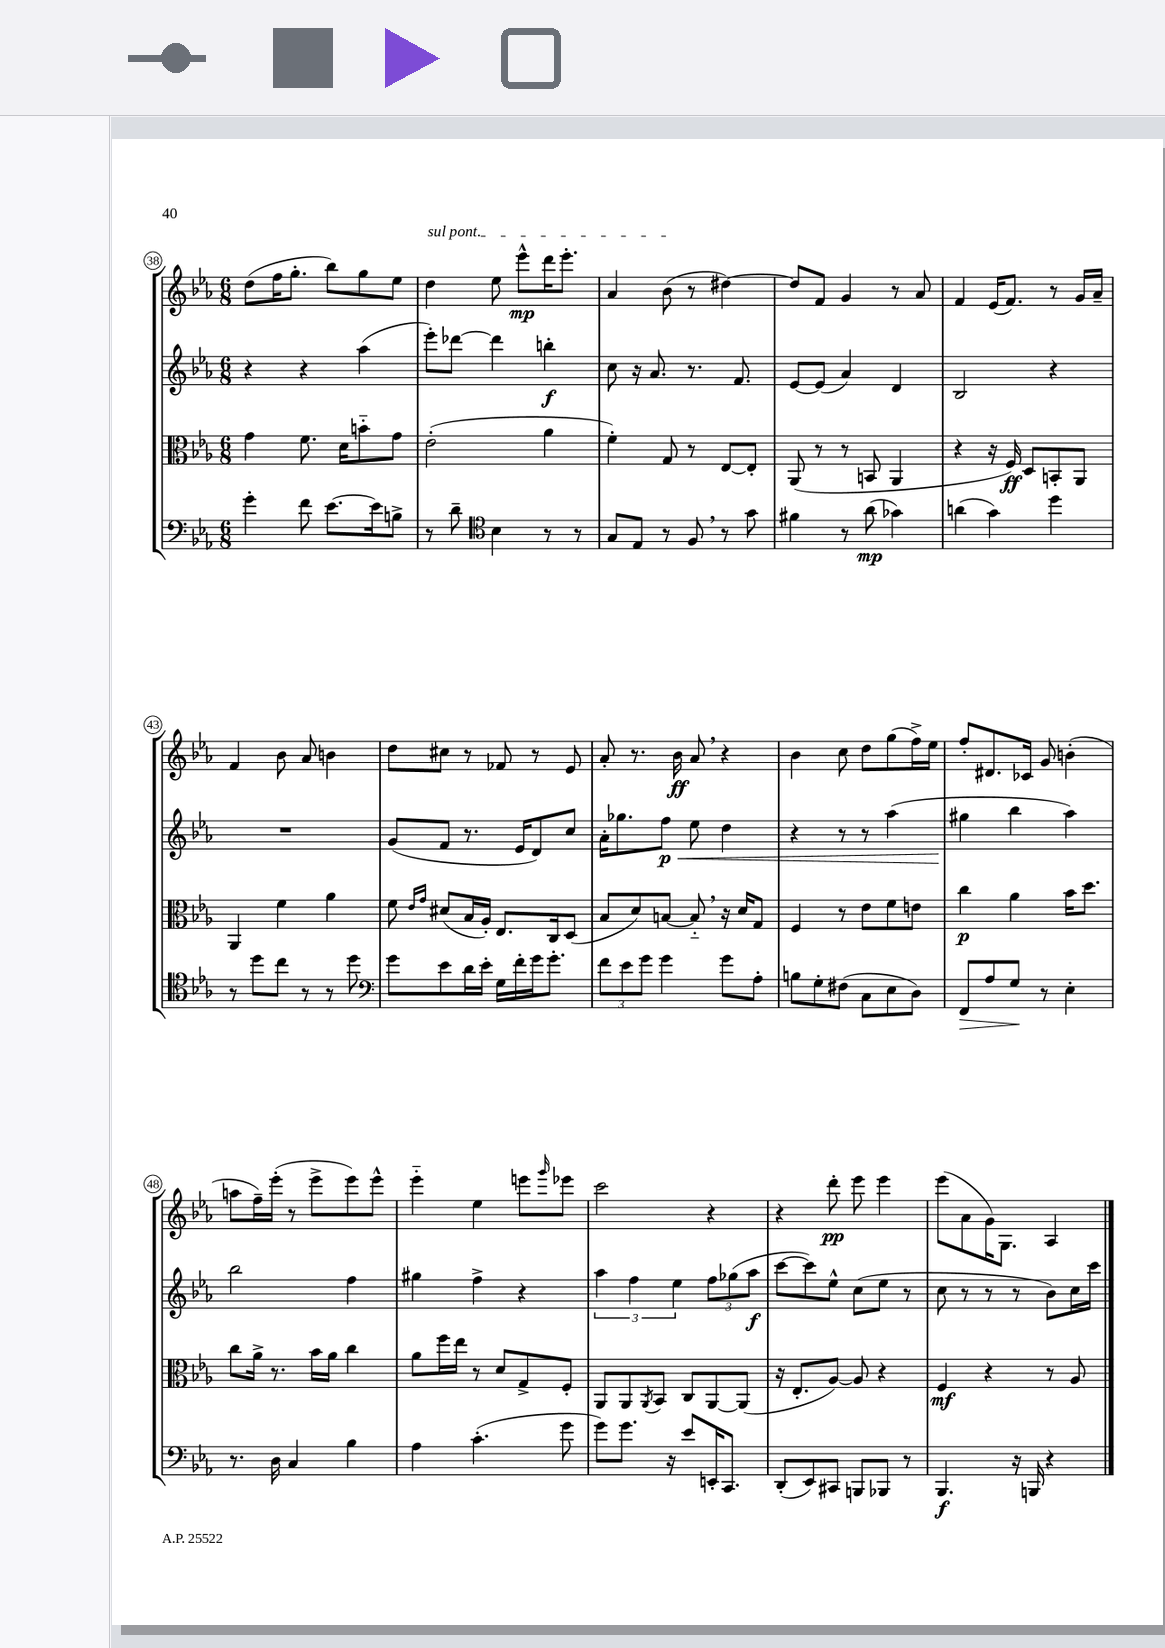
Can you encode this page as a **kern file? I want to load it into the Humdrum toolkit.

**kern	**dynam	**kern	**dynam	**kern	**dynam	**kern	**dynam
*part4	*part4	*part3	*part3	*part2	*part2	*part1	*part1
*staff4	*staff4	*staff3	*staff3	*staff2	*staff2	*staff1	*staff1
*clefF4	*	*clefC3	*	*clefG2	*	*clefG2	*
*k[b-e-a-]	*	*k[b-e-a-]	*	*k[b-e-a-]	*	*k[b-e-a-]	*
*M6/8	*	*M6/8	*	*M6/8	*	*M6/8	*
=38	=38	=38	=38	=38	=38	=38	=38
4g'\	.	4g\	.	4r	.	(8dd\L	.
.	.	.	.	.	.	16ff\K	.
.	.	.	.	.	.	8.gg'\J	.
8f\	.	8.f\	.	4r	.	.	.
[8.e-\L	.	.	.	.	.	8bb-\L)	.
.	.	16d\KL	.	.	.	.	.
.	.	8bn\	.	(4aa-\	.	8gg\	.
16e-\k]	.	.	.	.	.	.	.
8Bn^\J	.	8g\J	.	.	.	8ee-\J	.
=39	=39	=39	=39	=39	=39	=39	=39
!	!	!	!	!	!	!LO:TX:a:i:t=sul pont.	!
8r	.	(2e-'\	.	8eee-'\L)	.	4dd\	.
8d~\	.	.	.	[8ddd-X\J	.	.	.
*clefC4	*	*	*	*	*	*	*
4B-\	.	.	.	4ddd-\]	.	8ee-\	.
.	.	.	.	.	.	8eee-^^\L	mp
8r	.	4a-\	.	4bbn'\	f	16ddd\K	.
.	.	.	.	.	.	8.eee-'\J	.
8r	.	.	.	.	.	.	.
=40	=40	=40	=40	=40	=40	=40	=40
8G/L	.	4f'\)	.	8cc\	.	4a-/	.
8E-/J	.	.	.	16r	.	.	.
.	.	.	.	8.a-/	.	.	.
8r	.	8G/	.	.	.	(8b-\	.
8F,/	.	8r	.	8.r	.	8r	.
8r	.	[8E-/L	.	.	.	[4dd#X\)	.
.	.	.	.	8.f/	.	.	.
8g\	.	8E-'/J]	.	.	.	.	.
=41	=41	=41	=41	=41	=41	=41	=41
4f#X\	.	(8AA-/	.	[8e-/L	.	8dd#/L]	.
.	.	8r	.	(8e-/J]	.	8f/J	.
8r	.	8r	.	4a-/)	.	4g/	.
(8a-\	mp	8BBn/	.	.	.	.	.
4g-X\)	.	4AA-/	.	4d/	.	8r	.
.	.	.	.	.	.	8a-/	.
=42	=42	=42	=42	=42	=42	=42	=42
(4an\	.	4r	.	2B-/	.	4f/	.
4g\)	.	16r	.	.	.	(16e-/KL	.
.	.	16F/)	ff	.	.	8.f/J)	.
.	.	8D/L	.	.	.	.	.
4dd\	.	8BBn'/	.	4r	.	8r	.
.	.	8AA-/J	.	.	.	16g/LL	.
.	.	.	.	.	.	16a-~/JJ	.
!!LO:LB:g=z
=43	=43	=43	=43	=43	=43	=43	=43
8r	.	4AA-/	.	2.r	.	4f/	.
8dd\L	.	.	.	.	.	.	.
8cc\J	.	4f\	.	.	.	8b-\	.
8r	.	.	.	.	.	8a-/	.
8r	.	4a-\	.	.	.	4bn\	.
8dd\	.	.	.	.	.	.	.
=44	=44	=44	=44	=44	=44	=44	=44
*clefF4	*	*	*	*	*	*	*
8g\L	.	8f\	.	(8g/L	.	8dd\L	.
.	.	16qqe-/LL	.	.	.	.	.
.	.	16qqg/JJ	.	.	.	.	.
8e-\	.	(8d#X/L	.	8f/J	.	8cc#X\J	.
16d\L	.	16B-/L	.	8.r	.	8r	.
16e-'\JJ	.	16A-'/JJ)	.	.	.	.	.
16G\LL	.	8.E-/L	.	.	.	8f-X/	.
16f'\	.	.	.	16e-/KL	.	.	.
16g\J	.	.	.	8d/)	.	8r	.
8.g'\J	.	16C/k	.	.	.	.	.
.	.	(8D/J	.	8cc/J	.	8e-/	.
=45	=45	=45	=45	=45	=45	=45	=45
12f\L	.	8B-/L	.	16a-'\KL	.	8a-'/	.
.	.	.	.	8.gg-X\	.	.	.
12e-\	.	.	.	.	.	.	.
.	.	8d/)	.	.	.	8.r	.
12g\J	.	.	.	.	.	.	.
!	!	!	!	!	!LO:HP:b	!	!
4g\	.	[8Bn/J	.	8ff\J	< p	.	.
.	.	.	.	.	.	16b-\	ff
.	.	8B,/]	.	8ee-\	.	8a-,/	.
8g\L	.	16r	.	4dd\	.	4r	.
.	.	16d/KL	.	.	.	.	.
8A-'\J	.	8G/J	.	.	.	.	.
=46	=46	=46	=46	=46	=46	=46	=46
8Bn\L	.	4F/	.	4r	.	4b-\	.
8G'\	.	.	.	.	.	.	.
(8F#X\J	.	8r	.	8r	.	8cc\	.
8C\L	.	8e-\L	.	8r	.	8dd\L	.
8E-\	.	8f\	.	(4aa-\	.	(8gg\	.
8D\J)	.	8en\J	.	.	.	16ff^\L)	.
.	.	.	.	.	.	16ee-\JJ	.
=47	=47	=47	=47	=47	=47	=47	=47
!	!LO:HP:b	!	!	!	!	!	!
8FF/L	>	4cc\	p	4gg#X\	.	8ff'/L	.
8A-/	.	.	.	.	.	8.d#X/	.
8G/J	.	4a-\	.	4bb-\	[	.	.
.	.	.	.	.	.	16c-X/Jk	.
8r	]	.	.	.	.	8g/	.
4E-'\	.	16b-\KL	.	4aa-\)	.	(4bn'\	.
.	.	8.dd\J	.	.	.	.	.
!!LO:LB:g=z
=48	=48	=48	=48	=48	=48	=48	=48
8.r	.	8cc\L	.	2bb-\	.	8aan\L	.
.	.	16a-^\Jk	.	.	.	16ff~\L)	.
16D\	.	8.r	.	.	.	(16eee-'\JJ	.
4C/	.	.	.	.	.	8r	.
.	.	16b-\LL	.	.	.	8eee-^\L	.
.	.	16a-\JJ	.	.	.	.	.
4B-\	.	4cc\	.	4ff\	.	8eee-\)	.
.	.	.	.	.	.	8eee-^^\J	.
=49	=49	=49	=49	=49	=49	=49	=49
4A-\	.	8a-\L	.	4gg#X\	.	4eee-\	.
.	.	16ff\L	.	.	.	.	.
.	.	16ee-\JJ	.	.	.	.	.
(4.c'\	.	8r	.	4ff^\	.	4ee-\	.
.	.	8d/L	.	.	.	.	.
.	.	8G^/	.	4r	.	8eeen\L	.
.	.	.	.	.	.	16qqggg/	.
8g\	.	8F'/J	.	.	.	8eee-X\J	.
=50	=50	=50	=50	=50	=50	=50	=50
8g\L)	.	8AA-/L	.	6aa-\	.	2ccc\	.
8.g\J	.	8AA-/	.	.	.	.	.
.	.	.	.	6ff\	.	.	.
.	.	8qAA-/	.	.	.	.	.
.	.	8BB-/J	.	.	.	.	.
16r	.	.	.	.	.	.	.
.	.	.	.	6ee-\	.	.	.
8e-/L	.	8C/L	.	.	.	.	.
16EEn'/K	.	[8AA-/	.	12ff\L	.	4r	.
8.CC/J	.	.	.	.	.	.	.
.	.	.	.	(12gg-X\	.	.	.
.	.	(8AA-/J]	.	.	.	.	.
.	.	.	.	12aa-\J	f	.	.
=51	=51	=51	=51	=51	=51	=51	=51
(8DD'/L	.	16r	.	[8ccc\L	.	4r	.
.	.	8.E-'/L	.	.	.	.	.
8EE-/)	.	.	.	8ccc\])	.	.	.
8CC#X/J	.	[8A-/J)	.	8ee-^^\J	.	8ddd'\	pp
8BBBn/L	.	8A-/]	.	(8cc\L	.	8eee-\	.
8BBB-X/J	.	4r	.	8ee-\J	.	4eee-\	.
8r	.	.	.	8r	.	.	.
=52	=52	=52	=52	=52	=52	=52	=52
4.BBB-/	f	4F/	mf	8cc\	.	(8eee-\L	.
.	.	.	.	8r	.	8a-\	.
.	.	4r	.	8r	.	16g\K)	.
.	.	.	.	.	.	8.G\J	.
16r	.	.	.	8r	.	.	.
16BBBn/	.	.	.	.	.	.	.
4r	.	8r	.	8b-\L)	.	4A-/	.
.	.	8A-/	.	16cc\L	.	.	.
.	.	.	.	16ccc\JJ	.	.	.
==	==	==	==	==	==	==	==
*-	*-	*-	*-	*-	*-	*-	*-
